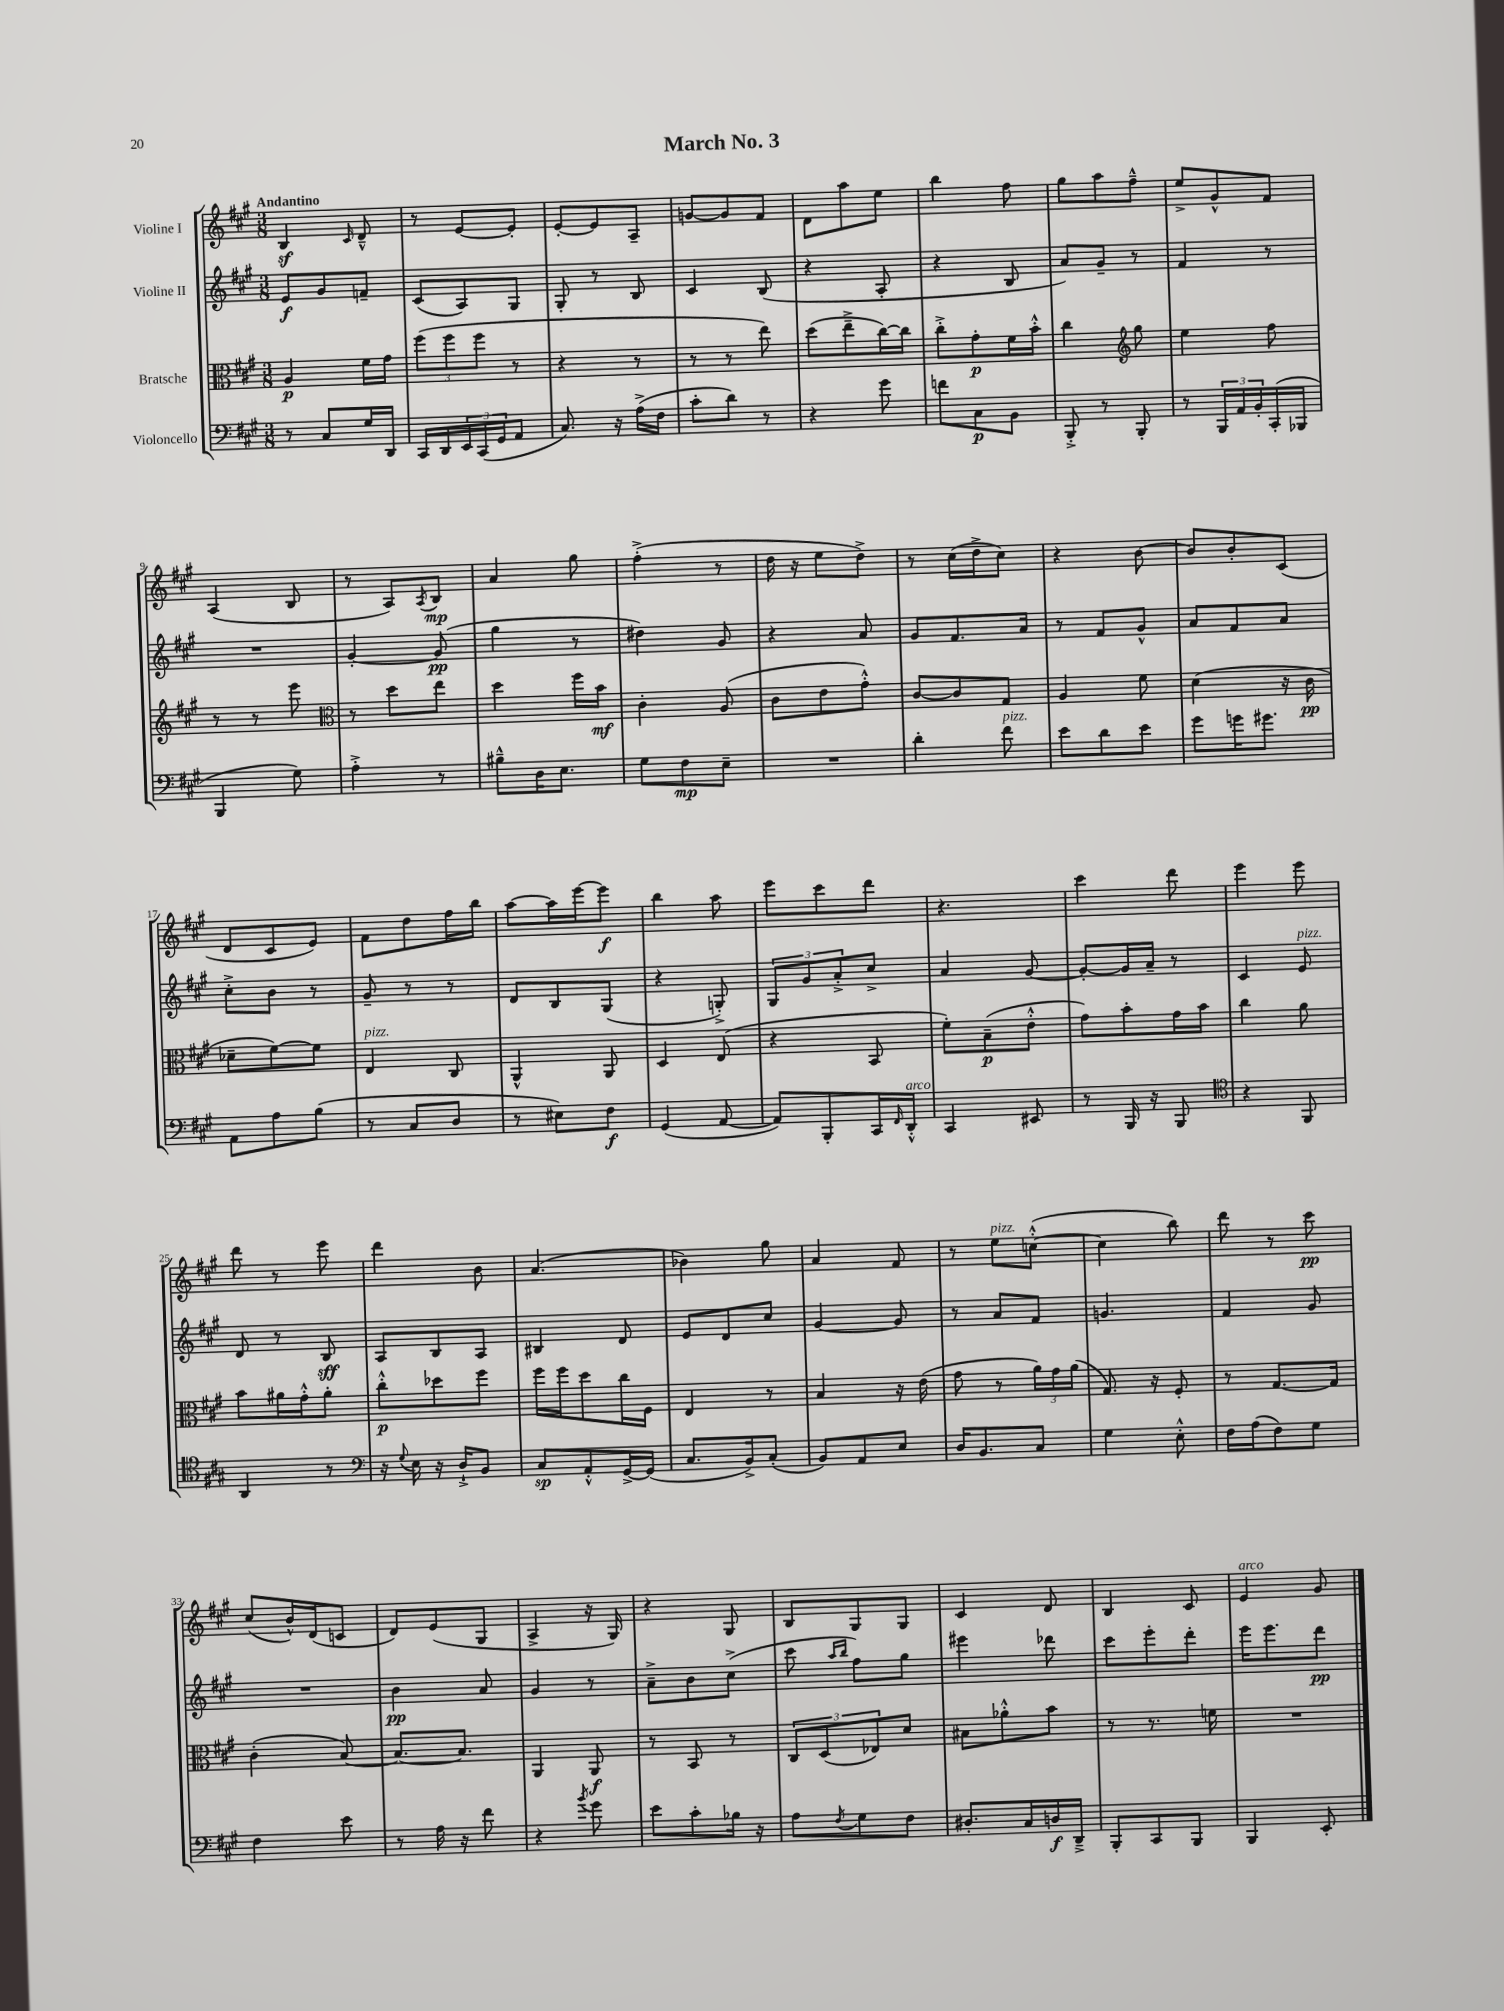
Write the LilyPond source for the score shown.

\header { title = "March No. 3" }
<<
\new StaffGroup <<
\new Staff = "s0" \with { instrumentName = "Violine I" } {
    \clef treble \key a \major \numericTimeSignature \time 3/8 \tempo "Andantino"
    b4\sf \grace { cis'16 } d'8---^ |
    r8 e'8~ e'8-. |
    e'8~-. e'8 a8-- |
    g'8~ g'8 fis'8 |
    d'8 a''8 e''8 |
    b''4 fis''8 |
    gis''8 a''8 fis''8---^ |
    e''8-> gis'8-^ fis'8 |
    a4( b8 |
    r8 a8) \acciaccatura { a8 } b8\mp |
    a'4 gis''8 |
    fis''4-.->( r8 |
    d''16 r16 e''8 d''8->) |
    r8 cis''16( d''16-> cis''8) |
    r4 b'8~ |
    b'8 b'8-. cis'8( |
    d'8 cis'8 e'8) |
    fis'8 d''8 fis''16 b''16 |
    a''8~ a''16 e'''16~ e'''8\f |
    b''4 a''8 |
    e'''8 cis'''8 d'''8 |
    r4. |
    cis'''4 d'''8 |
    e'''4 e'''8 |
    d'''8 r8 e'''8 |
    d'''4 b'8 |
    a'4.( |
    bes'4) gis''8 |
    a'4 fis'8 |
    r8 e''8^\markup { \italic "pizz." } c''8~-.-^( |
    c''4 b''8) |
    d'''8 r8 cis'''8\pp |
    cis''8( b'16-^) d'16( c'8 |
    d'8) e'8( gis8 |
    a4-> r16 gis16) |
    r4 gis8 |
    b8 gis8 gis8 |
    cis'4 d'8 |
    b4 cis'8 |
    e'4^\markup { \italic "arco" } gis'8 \bar "|." |
}
\new Staff = "s1" \with { instrumentName = "Violine II" } {
    \clef treble \key a \major \numericTimeSignature \time 3/8
    e'8\f gis'8 f'8-- |
    cis'8( a8) gis8 |
    gis8-. r8 b8 |
    cis'4 b8( |
    r4 a8-. |
    r4 b8 |
    a'8) gis'8-- r8 |
    fis'4 r8 |
    R4. |
    gis'4~-. gis'8\pp( |
    gis''4 r8 |
    dis''4) gis'8 |
    r4 a'8 |
    gis'8 fis'8. a'16 |
    r8 fis'8 gis'8-^ |
    a'8 fis'8 a'8 |
    cis''8-.-> b'8 r8 |
    gis'8-- r8 r8 |
    d'8 b8 gis8( |
    r4 g8-.->) |
    \tuplet 3/2 { gis8 gis'8 a'8-.-> } cis''8-> |
    a'4 gis'8~ |
    gis'8~-. gis'16 a'16-- r8 |
    cis'4 e'8^\markup { \italic "pizz." } |
    d'8 r8 b8\sff |
    a8 b8 a8 |
    bis4 d'8 |
    e'8 d'8 cis''8 |
    gis'4~ gis'8 |
    r8 a'8 fis'8 |
    g'4. |
    fis'4 gis'8 |
    R4. |
    b'4\pp a'8 |
    gis'4 r8 |
    a'8---> b'8 cis''8->( |
    cis'''8 \grace { a''16 b''16 } fis''8) gis''8 |
    eis'''4 des'''8 |
    cis'''8 e'''8-. d'''8-. |
    e'''16 e'''8. d'''8\pp \bar "|." |
}
\new Staff = "s2" \with { instrumentName = "Bratsche" } {
    \clef alto \key a \major \numericTimeSignature \time 3/8
    a4\p fis'16 gis'16 |
    \tuplet 3/2 { fis''8( fis''8 fis''8 } r8 |
    r4 r8 |
    r8 r8 e''8) |
    d''8( e''8---> cis''16~) cis''16 |
    cis''8-.-> gis'8-.\p fis'16 b'16-.-^ |
    cis''4 \clef treble gis''8 |
    e''4 fis''8 |
    r8 r8 e'''8 |
    \clef alto r8 d''8 e''8 |
    d''4 fis''16 b'16\mf |
    cis'4-. a8( |
    cis'8 e'8 gis'8-.-^) |
    cis'8~ cis'8 gis8 |
    a4 fis'8 |
    d'4( r16 cis'16\pp |
    des'8-- fis'8~) fis'8 |
    e4^\markup { \italic "pizz." } cis8 |
    a,4-^ a,8 |
    d4 e8( |
    r4 b,8 |
    fis'8-.) b8--\p( e'8-.-^ |
    gis'8) b'8-. gis'16 b'16 |
    cis''4 a'8 |
    b'8 ais'16 gis'16-.-^ ais'8-. |
    cis''8-.-^\p des''8 fis''8 |
    fis''16 fis''16 d''8 cis''16 fis16 |
    e4 r8 |
    b4 r16 e'16( |
    gis'8 r8 \tuplet 3/2 { a'16) gis'16 a'16( } |
    gis8.) r16 fis8-. |
    r8 gis8.~ gis16 |
    cis'4-.( b8~) |
    b8.~ b8. |
    a,4 a,8\f |
    r8 b,8 r8 |
    \tuplet 3/2 { cis8 d8( ees8) } d'8 |
    bis8 aes'8-.-^ b'8 |
    r8 r8. f'16 |
    R4. \bar "|." |
}
\new Staff = "s3" \with { instrumentName = "Violoncello" } {
    \clef bass \key a \major \numericTimeSignature \time 3/8
    r8 cis8 gis16 d,16 |
    cis,16 d,16 \tuplet 3/2 { e,16 cis,16( gis,16 } a,8 |
    cis8.) r16 a16->( fis16 |
    cis'8-. d'8) r8 |
    r4 gis'8 |
    f'8 cis8\p b,8 |
    b,,8-.-> r8 b,,8-. |
    r8 \tuplet 3/2 { b,,16 a,16 b,16-. } cis,16-.( bes,,16 |
    b,,4 gis8) |
    a4-.-> r8 |
    bis8---^ d16 e8. |
    gis8 fis8\mp e8-- |
    R4. |
    d'4-. fis'8^\markup { \italic "pizz." } |
    e'8 d'8 e'8 |
    gis'8 g'16 gis'8. |
    a,8 a8 b8( |
    r8 cis8 d8 |
    r8 eis8) fis8\f |
    gis,4( a,8~ |
    a,8) b,,8-. cis,16 \grace { fis,16 } d,16-.-^^\markup { \italic "arco" } |
    cis,4 eis,8 |
    r8 b,,16 r16 b,,8 |
    \clef tenor r4 fis,8 |
    a,4 r8 |
    \clef bass r16 \appoggiatura { gis8 } e16 r16 d16-!-> b,8 |
    cis8\sp a,8-.-^ gis,16~-> gis,16( |
    cis8. b,16->) cis8-.( |
    b,8) a,8 e8 |
    d16 b,8. cis8 |
    gis4 e8-.-^ |
    fis16 a16( fis8) gis8 |
    fis4 e'8 |
    r8 a16 r16 fis'8 |
    r4 \acciaccatura { b'8 } gis'8 |
    e'8 cis'8-. bes16 r16 |
    a8 \acciaccatura { fis8 } gis8 fis8 |
    dis8.-. cis16 d16\f d,16---> |
    b,,8-. cis,8 b,,8 |
    b,,4 e,8-. \bar "|." |
}
>>
>>
